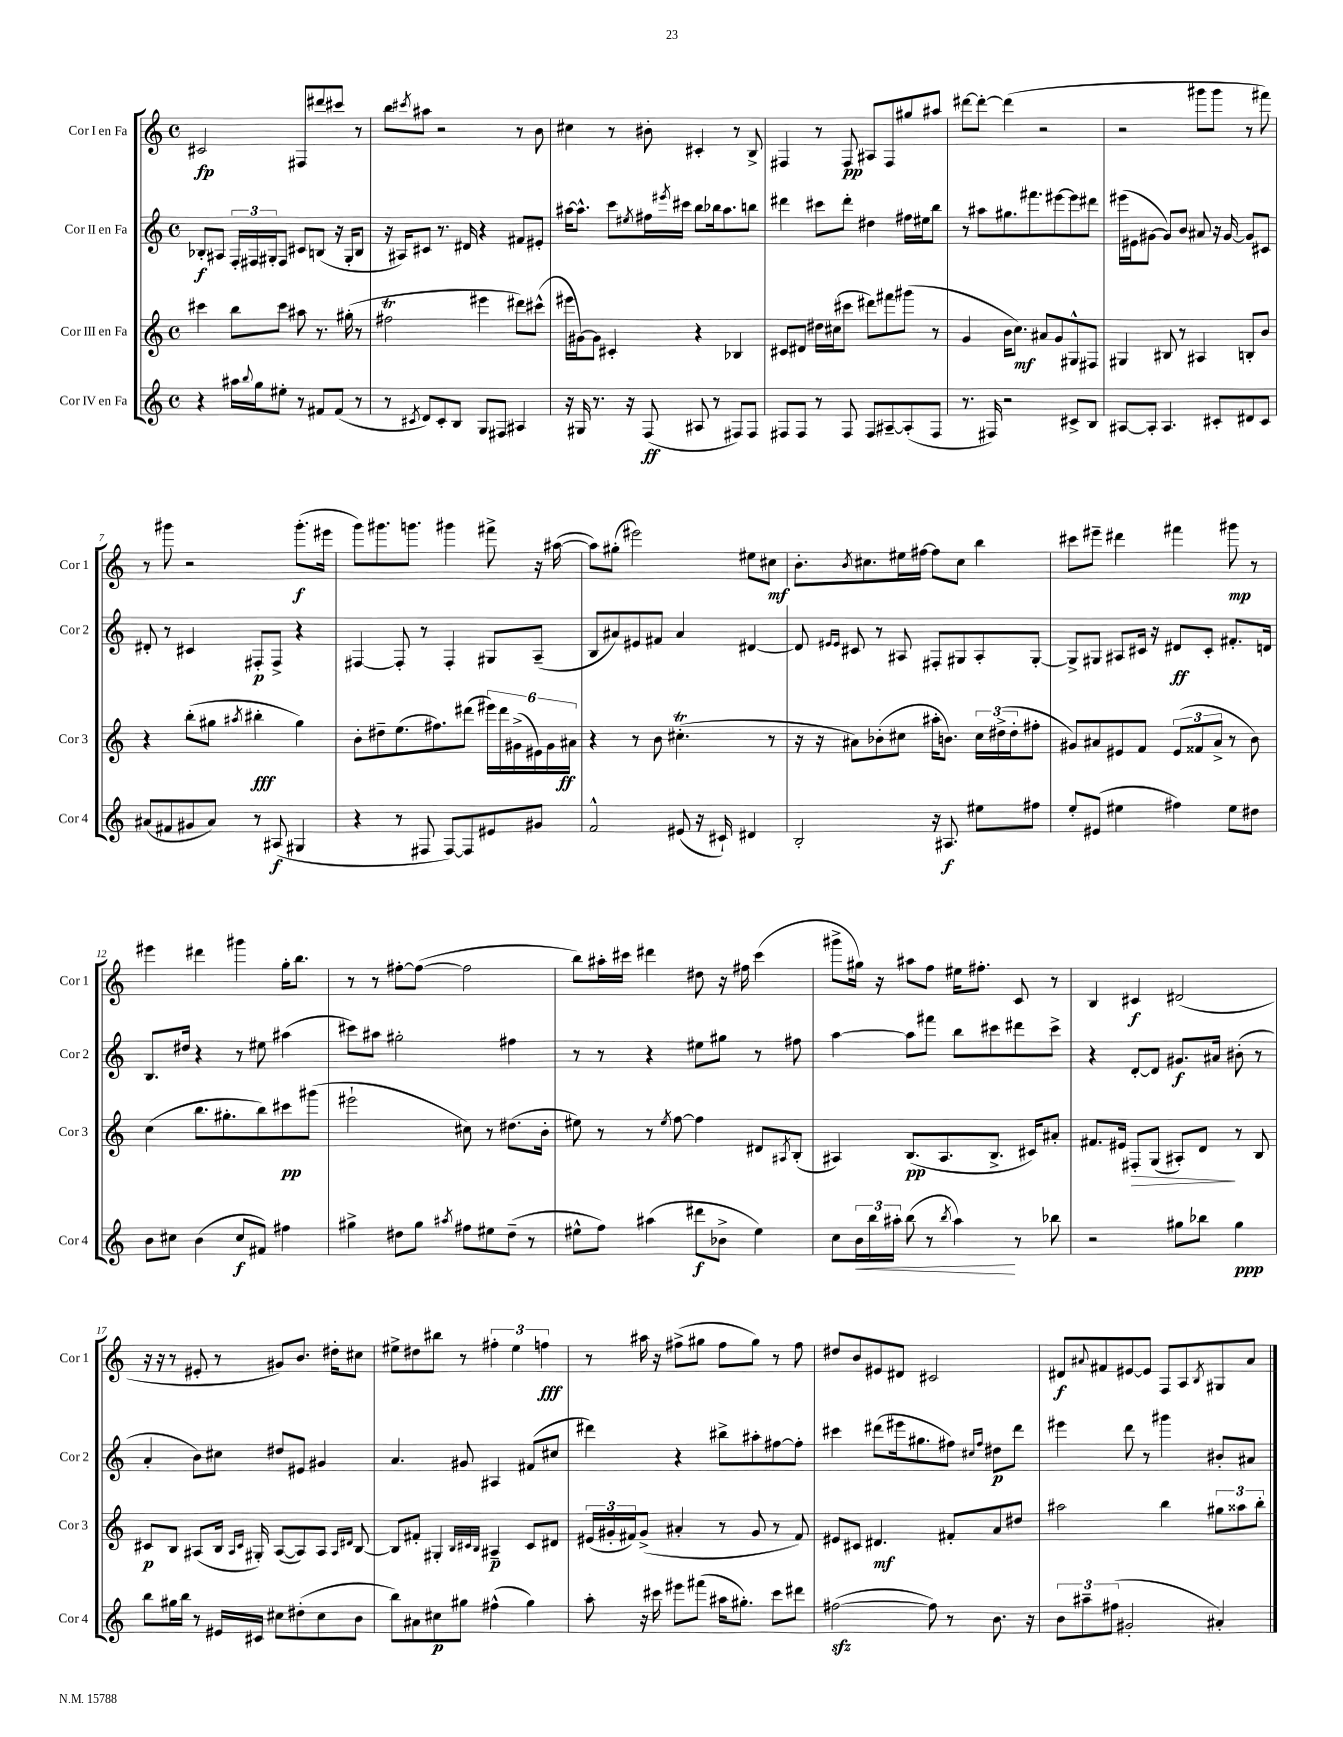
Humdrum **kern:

**kern	**kern	**kern	**kern
*staff4	*staff3	*staff2	*staff1
*clefG2	*clefG2	*clefG2	*clefG2
*k[]	*k[]	*k[]	*k[]
*M4/4	*M4/4	*M4/4	*M4/4
*met(c)	*met(c)	*met(c)	*met(c)
4r	4ccc#\	8B-'/L	2c#/
.	.	8A#/J	.
16aa#\LL	8bb\L	24F'/LL	.
.	.	24F#/	.
8qqbb/	.	.	.
16gg\J	.	.	.
.	.	24G#'/J	.
8ee#'\J	8ccc#\J	8F#/J	.
8r	8aa#\	8c#/L	8F#/L
8f#/L	8.r	(8B/J	8ddd#/
(8f#/J	.	16r	8ccc#/J
.	(16gg#'\	16G#'/LK	.
8r	8r	8B/J	8r
=	=	=	=
8r	2ff#\	16r	8bb\L
.	.	16A#/LK)	.
8qc#/	.	.	8qccc#/
8d/L)	.	8c#/J	8aa#\J
8c#'/	.	8.r	2r
8B/J	.	.	.
.	.	16d#/	.
8G/L	4eee#\	4r	.
8F#/J	.	.	.
4A#/	8ddd#\L)	8f#/L	8r
.	(8ccc#^^\J	8e#'/J	8b\
=	=	=	=
16r	16eee#\LL	[16aa#\LK	4cc#\
16G#/	[16g#\J)	8.aa#^^\]J	.
8.r	8g#\]J	.	.
.	4c#'/	8ccc\L	8r
16r	.	.	.
.	.	8qee#/	.
(8F/	.	16ff#\L	8b#'\
.	.	8qeee#/	.
.	.	16ccc#\JJ	.
8A#/	4r	8bb\L	4c#'/
8r	.	16bb-\k	.
.	.	8.aa#\	.
8F#/L)	4B-/	.	8r
8F#/J	.	8bb\J	8B^/
=	=	=	=
8F#/L	8c#/L	4ddd#\	4F#/
8F#/J	8d#/J	.	.
8r	16dd#\LL	8ccc#\L	8r
.	(16cc#\J	.	.
8F#/	8ccc#\J	8ddd#'\J	8F#/
8F#/L	8ddd#\L)	4dd#\	8A#/L
[8A#~/	8fff#\	.	8F#/
(8A#'/]	(8ggg#\J	16ff#\LL	8gg#/
.	.	16ee#\J	.
8F#/J	8r	8bb\J	8aa#/J
=	=	=	=
8.r	4g/	8r	[8ddd#\L
.	.	8aa#\L	8ddd#'\_J
16F#/)	.	.	.
2r	16b\LK	8.gg#\	(4ddd#\]
.	8.cc\J)	.	.
.	.	8.fff#\	.
.	8a#/L	.	2r
.	8g/	[8eee#\	.
8c#^/L	8G#^^/	8eee#\]	.
8B/J	8F#/J	8ddd#\J	.
=	=	=	=
[8A#/L	4G#/	(16eee#\LL	2r
.	.	16e#\J	.
8A#'/]J	.	[8g#\J	.
4.A#/	8B#/	8g#/]L)	.
.	8r	8b/J	.
.	4A#/	8a#/	8ggg#\L
8c#'/L	.	16r	8ggg#\J
.	.	[16g#/	.
8d#/	8B'/L	8g#/]L	8r
8c#/J	8b/J	8c#/J	8fff#\)
=	=	=	=
(8a#/L	4r	8d#'/	8r
8f#/	.	8r	8ggg#\
8g#/	(8bb'\L	4c#/	2r
8a#/J)	8gg#\J	.	.
.	8qaa#/	.	.
8r	4bb#'\	8F#'/L	.
(8A#/	.	8F#^/J	.
4G#/	4gg#\)	4r	(8.ggg#'\L
.	.	.	16eee#\Jk
=	=	=	=
4r	8b'\L	[4F#/	8ggg\L)
.	8dd#~\	.	8.ggg#\
8r	(8.ee\	8F#'/]	.
.	.	.	8.ggg\J
8F#/	.	8r	.
.	8.ff#\)	.	.
[8F#/L)	.	4F#'/	4ggg#\
8F#/]	(8ddd#\J	.	.
8e#/	24eee#\LL)	8G#/L	8fff#^\
.	24ddd#\	.	.
.	(24g#^\	.	.
8g#/J	24e#\)	(8A~/J	16r
.	24g#\	.	.
.	.	.	([16aa#\
.	24a#\JJ	.	.
=	=	=	=
2f^^/	4r	8B/L	8aa#\]L)
.	.	8a#/)	(8gg#'\J
.	8r	8e#/	2eee#\)
.	8b\	8f#/J	.
(8e#/	(4.cc#'\	4a#/	.
16r	.	.	.
16c#`/)	.	.	.
4d#/	.	[4d#/	8ee#\L
.	8r	.	8cc#\J
=	=	=	=
2B'/	16r	8d#/]	8.b'\L
.	16r	.	.
.	.	16qqe#/LL	.
.	.	16qqe#/JJ	.
.	8a#\L)	8c#/	.
.	.	.	8qb/
.	.	.	8.cc#\
.	(8b-'\	8r	.
.	8cc#\J	8A#/	16ee#\L
.	.	.	[16ff#\JJ
16r	16aa#'\LK	8F#'/L	8ff#\]L
8.A#/	8.b\J)	.	.
.	.	8G#/	8cc#\J
8ee#\L	24cc#\LL	8A#'/	4bb\
.	(24dd#^\	.	.
.	24dd#'\J	.	.
8ff#\J	8ff#'\J	[8G#'/J	.
=	=	=	=
8ee'/L	8g#/L)	8G#^/]L	8ccc#\L
(8e#/J	8a#/	8G#/J	8eee#~\J
4ee#\	8e#/	8A#/L	4ddd#\
.	8f/J	16c#/Jk	.
.	.	16r	.
4ff#\)	(12e#/L	8d#/L	4fff#\
.	12f##/	.	.
.	.	8c#'/J	.
.	12a#^/J	.	.
8ee#\L	8r	8.f#'/L	8ggg#\
8dd#\J	8b\)	.	8r
.	.	16d/Jk	.
=	=	=	=
8b\L	(4cc\	8.B/L	4eee#\
8cc#\J	.	.	.
.	.	16dd#/Jk	.
(4b\	8.bb\L	4r	4ddd#\
.	8.gg#'\	.	.
8cc#/L	.	8r	4ggg#\
8f#/J)	8bb\)	8ee#\	.
4ff#\	8ccc#\	(4aa#\	16gg'\LK
.	.	.	8.bb\J
.	(8ggg#\J	.	.
=	=	=	=
4gg#^\	2eee#`\	8ccc#\L)	8r
.	.	8aa#\J	8r
8dd#\L	.	2gg#'\	[8ff#'\L
8gg#\J	.	.	(8ff#\_J
8qaa#/	.	.	.
8ff#\L	8cc#\)	.	2ff#\]
8ee#\	8r	.	.
(8dd#~\J	(8.dd#\L	4ff#\	.
8r	.	.	.
.	16b'\Jk	.	.
=	=	=	=
8ee#^^\L	8ee#\)	8r	8bb\L)
8ff\J)	8r	8r	16aa#'\L
.	.	.	16ccc#\JJ
(4aa#\	8r	4r	4ddd#\
.	8qee#/	.	.
.	[8ff\	.	.
8ddd#\L	4ff\]	8ee#\L	8dd#\
8b-^\J	.	8gg#\J	16r
.	.	.	16ff#\
4ee#\)	8d#/L	8r	(4ccc#\
.	8qA#/	.	.
.	(8B'/J	8ff#\	.
=	=	=	=
8cc\L	4A#/)	[4aa\	8ggg#^\L
24b\L	.	.	16gg#\Jk)
24bb\	.	.	.
.	.	.	16r
24aa#'\JJ	.	.	.
(8bb\	(8.B/L	8aa\]L	8aa#\L
8r	.	8fff#\J	8ff\J
.	8.A#/	.	.
8qbb/	.	.	.
4aa#\)	.	8bb\L	16ee#\LK
.	.	.	8.ff#'\J
.	8.B^/J	8ccc#\	.
8r	.	8ddd#\	8c/
.	16c#/LK)	.	.
8bb-\	8a#'/J	8ccc#^\J	8r
=	=	=	=
2r	8.f#/L	4r	4B/
.	16e#/Jk	.	.
.	8F#'/L	[8d'/L	4c#/
.	(8G/J	8d/]J	.
8gg#\L	8A#'/L)	8.g#/L	(2d#/
8bb-\J	8d/J	.	.
.	.	16a#/Jk	.
4gg#\	8r	(8b#'\	.
.	8B/	8r	.
=	=	=	=
8bb\L	8c#/L	4a'/	16r
.	.	.	16r
16gg#\L	8B/J	.	8r
16bb\JJ	.	.	.
8r	(8A#/L	8b\L)	8e#'/
16e#/LL	16B/Jk	8cc#\J	8r
.	16qqA#/LL	.	.
.	16qqc#/JJ	.	.
16c#/JJ	16G#'/)	.	.
8cc#\L	([8A#/L	8dd#/L	8g#/L)
(8dd#'\	8A#/])	8e#/J	8.b/J
8cc#\	8A#/J	4g#/	.
.	.	.	16dd#'\LK
.	16qqA#/LL	.	.
.	16qqd#/JJ	.	.
8b\J	[8B/	.	8cc#\J
=	=	=	=
8bb\L)	8B/]L	4.a/	8ee#^\L
8a#\	8f#'/J	.	8dd#\
8cc#\	4G#'/	.	8bb#\J
8gg#\J	.	8g#/	8r
.	32qqB/LLL	.	.
.	32qqc#/	.	.
.	32qqB/JJJ	.	.
(4ff#^^\	4A#~/	4A#/	6ff#'\
.	.	.	6ee#\
4gg#\)	8c#/L	(8f#/L	.
.	.	.	6ff\
.	8d#/J	8cc#/J	.
=	=	=	=
8aa'\	(24e#/LL	4ddd#\)	8r
.	24g#'/	.	.
.	24f#/J)	.	.
16r	(8g#^/J	.	16aa#\
16ccc#\	.	.	16r
8eee#\L	4a#'/	4r	(8ff#^\L
(8fff#\J	.	.	8gg#\J
16aa#\LK	8r	8bb#^\L	8ff#\L
8.gg#'\J)	.	.	.
.	8g#/	8aa#'\	8gg#\J)
8ccc#\L	8r	[8ff#\	8r
8ddd#\J	8f#/)	8ff#'\]J	8ff#\
=	=	=	=
([2ff#\	8e#/L	4ccc#\	8dd#/L
.	8c#/J	.	8b/
.	4.d#/	(8ddd#\L	8e#/
.	.	16eee#\k	8d#/J
.	.	8.gg#\	.
8ff#\])	.	.	2c#/
8r	8f#'/L	8ff#\J)	.
.	.	16qqcc#/LL	.
.	.	16qqff#/JJ	.
8.b\	8a/	8dd#\L	.
.	8dd#/J	8ddd#\J	.
16r	.	.	.
=	=	=	=
12b\L	2aa#\	4eee#\	8d#/L
12aa#~\	.	.	.
.	.	.	8qqa#/
.	.	.	8f#/
(12ff#\J	.	.	.
2g#'/	.	8ddd\	[8e#/
.	.	8r	8e#/]J
.	4bb\	4ggg#\	8F/L
.	.	.	8A/
.	.	.	8qB/
4a#'/)	12gg#\L	8b#'/L	8G#/
.	12aa##\	.	.
.	.	8a#/J	8a#/J
.	12bb'\J	.	.
==	==	==	==
*-	*-	*-	*-
